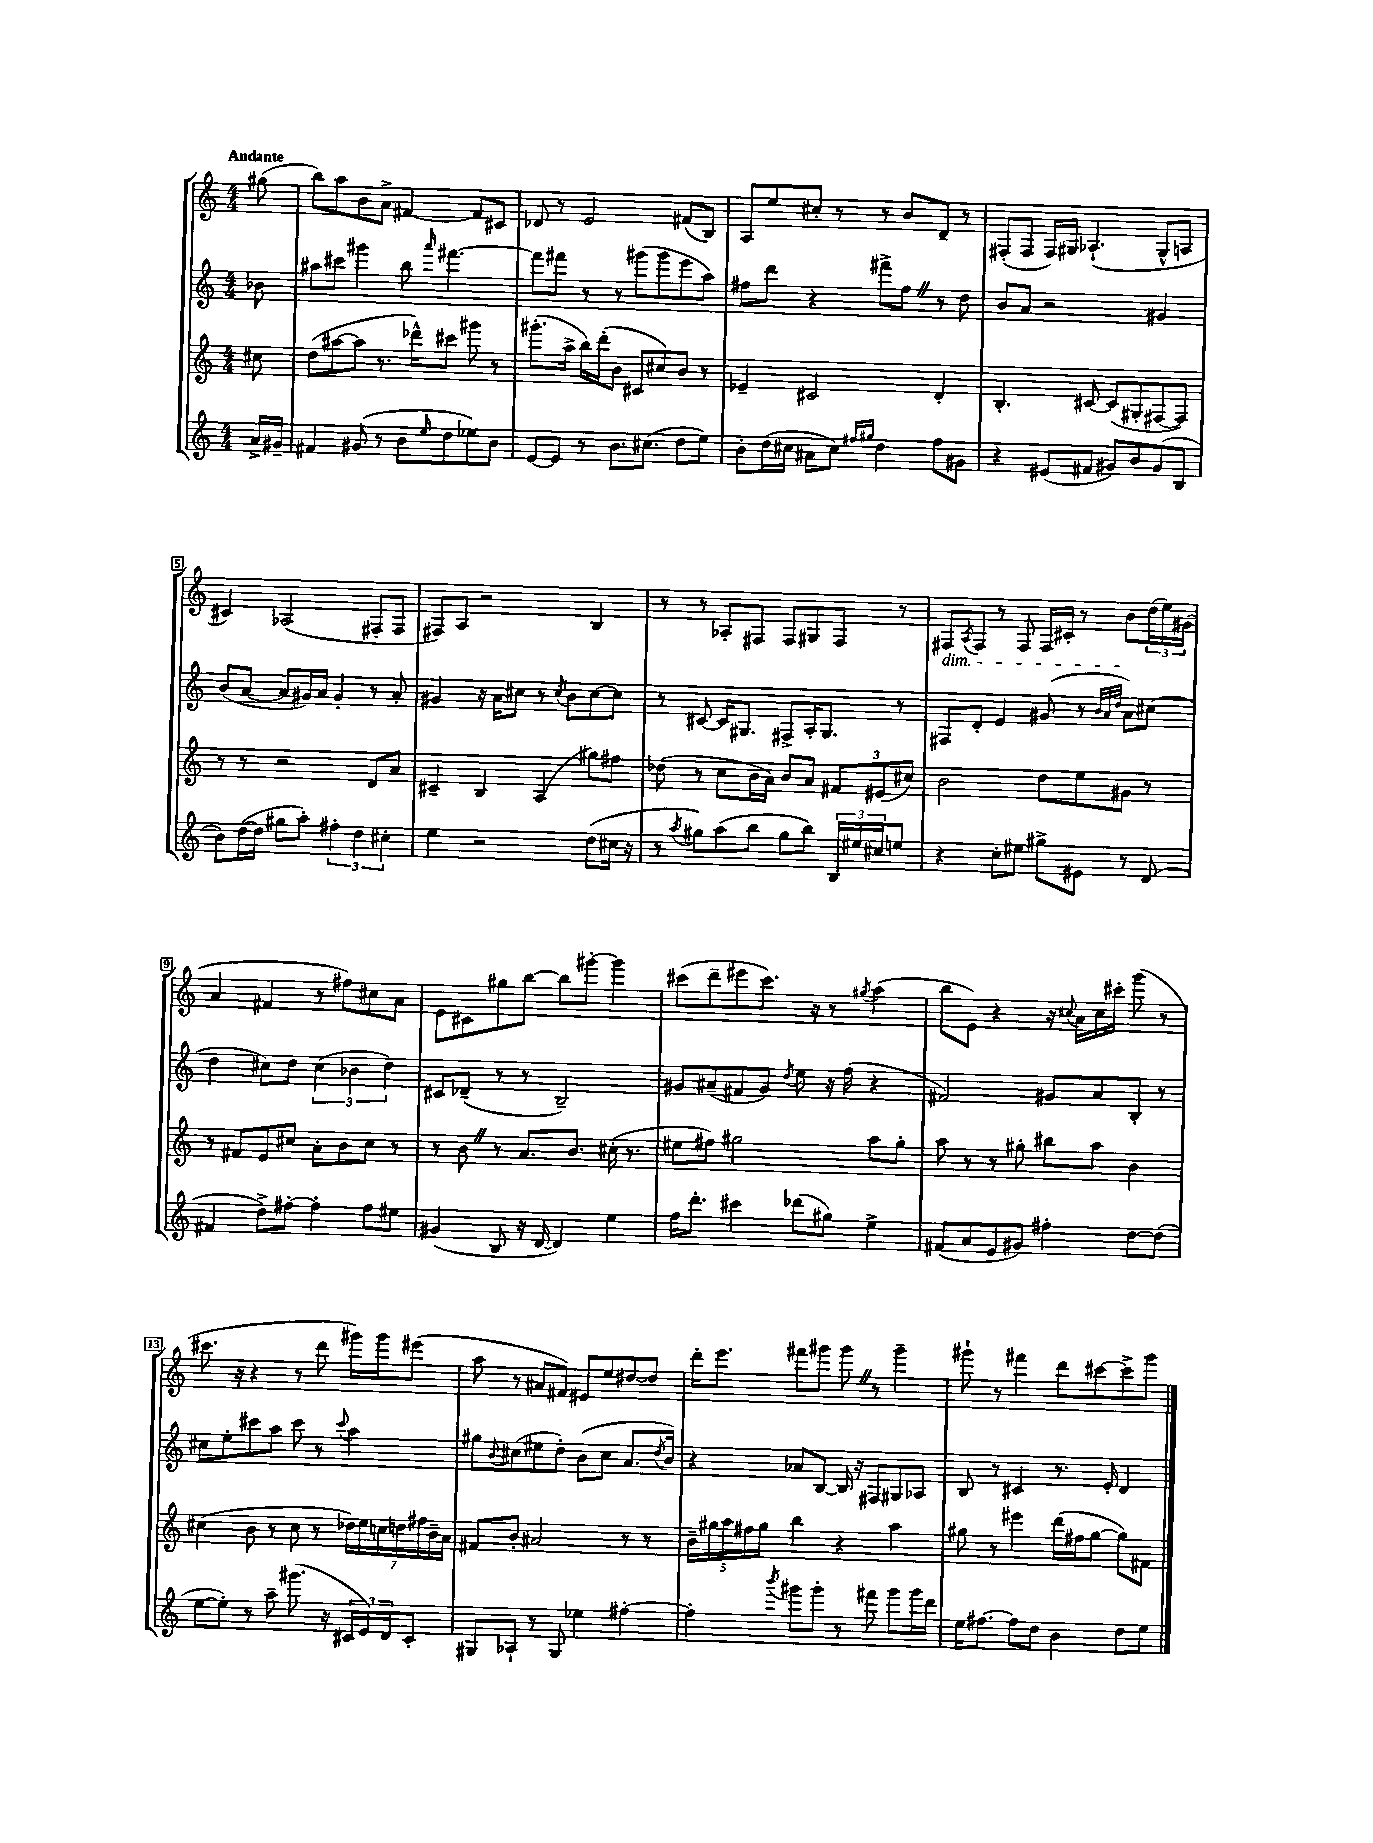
<<
\new StaffGroup <<
\new Staff = "s0" {
    \clef treble \key c \major \numericTimeSignature \time 4/4 \partial 8 \tempo "Andante"
    gis''8( |
    b''8) a''8 b'8 a'8-> fis'4~ fis'8 cis'8 |
    des'8 r8 e'2 fis'8( b8) |
    a8 e''8 cis''8-. r8 r8 b'8 d'8-- r8 |
    fis8-.( fis8 fis16) gis16 aes4.-!( gis8-^ a8 |
    cis'4) aes2( fis8-. fis8 |
    fis8) a8 r2 b4 |
    r8 r8 aes8-. fis8 fis8 gis8 fis8 r8 |
    fis8\dim \acciaccatura { a8 } fis8 r8 fis8 fis16 cis'16-. r8 b'8\! \tuplet 3/2 { d''16( e''16) gis'16( } |
    a'4 fis'4 r8 fis''8) cis''8 a'8 |
    e'8 cis'8 gis''8 b''8~ b''8 gis'''8~-. gis'''4 |
    cis'''8( d'''8-- eis'''8 cis'''8.) r16 r8 \acciaccatura { gis''8 } a''4( |
    b''8 e'8) r4 r16 \appoggiatura { cis''8 } a'16 cis''16 cis'''16-. g'''8( r8 |
    cis'''8. r16 r4 r8 d'''8 gis'''16) gis'''16 eis'''8( |
    a''8 r8 ais'8 fis'8) eis'8 e''8 dis''8~ dis''8 |
    d'''16-. e'''8. fis'''8 gis'''8 gis'''8 \once \override BreathingSign.text = \markup { \musicglyph "scripts.caesura.straight" } \breathe r8 gis'''4-- |
    gis'''8-! r8 fis'''4 d'''8 cis'''8~ cis'''8-> gis'''8 \bar "|." |
}
\new Staff = "s1" {
    \clef treble \key c \major \numericTimeSignature \time 4/4 \partial 8
    bes'8 |
    ais''8 cis'''8 gis'''4 b''8 \grace { a'''16 } fis'''4.~ |
    fis'''8 fis'''8 r8 r8 gis'''8( gis'''8 e'''8 a''8) |
    fis''8 d'''8 r4 fis'''8-> fis''8 \once \override BreathingSign.text = \markup { \musicglyph "scripts.caesura.straight" } \breathe r8 d''8 |
    b'8 a'8 r2 gis'4 |
    b'8( a'8~ a'8 gis'16) a'16 gis'4-. r8 a'8-. |
    gis'4 r16 a'16 cis''8 r8 \acciaccatura { cis''8 } b'8 cis''8~ cis''8 |
    r8 cis'8~ cis'16 gis8. fis8-> a16-. gis8. r8 |
    fis8 d'8-. e'4 gis'8( r8 \grace { b'32 a'32 d''32 } a'8) cis''8( |
    d''4 cis''8) d''8 \tuplet 3/2 { cis''4( bes'4 d''4) } |
    cis'8 des'8--( r8 r8 b2--) |
    gis'8 ais'8--( fis'8 gis'8) \acciaccatura { d''8 } e''8 r16 f''16( r4 |
    fis'2) gis'8 a'8 b8-. r8 |
    cis''8 e''8-. cis'''8 a''8 cis'''8 r8 \appoggiatura { cis'''8 } a''4 |
    gis''8 \appoggiatura { b'8 } cis''8( eis''8 d''8-.) b'8( cis''8 a'8. \acciaccatura { d''8 } b'16) |
    r4 aes'8 b8~ b16 r16 fis8 gis8 aes8 |
    b8 r8 cis'4 r8. e'16-. d'4 \bar "|." |
}
\new Staff = "s2" {
    \clef treble \key c \major \numericTimeSignature \time 4/4 \partial 8
    cis''8 |
    d''8( ais''8~ ais''8 r8. des'''16-^) cis'''8 gis'''8 r8 |
    gis'''8.-.( a''16-> b''16) d'''16-.( b'8 cis'8 cis''8) b'8 r8 |
    ees'4-- cis'2 d'4-. |
    b4.-. cis'8~ cis'8( gis8-. fis8~ fis8) |
    r8 r8 r2 d'8 a'8 |
    cis'4-- b4 a4( gis''8) fis''8 |
    des''8( r8 c''8 b'16 a'16) b'8 a'8 \tuplet 3/2 { fis'8 eis'8( cis''8) } |
    b'2 d''8 e''8 gis'8 r8 |
    r8 fis'8 e'8 cis''8 a'8-. b'8 cis''8 r8 |
    r8 b'8 \once \override BreathingSign.text = \markup { \musicglyph "scripts.caesura.straight" } \breathe r8 a'8. b'8. cis''16-.( r8. |
    eis''8 fis''8) gis''2 a''8 gis''8-. |
    a''8 r8 r8 gis''8-. bis''8 a''8 b'4 |
    cis''4( b'8 r8 cis''8 r8 \tuplet 7/4 { des''16) e''16 c''16 d''16 fis''16 b'16-- a'16 } |
    fis'8 b'8-. ais'2 r8 r8 |
    \tuplet 5/4 { b'16-- gis''16 a''16 fis''16 gis''16 } b''4 r4 a''4 |
    gis''8 r8 eis'''4 d'''16( fis''16 gis''8~ gis''8) fis'8 \bar "|." |
}
\new Staff = "s3" {
    \clef treble \key c \major \numericTimeSignature \time 4/4 \partial 8
    a'16-> gis'16-- |
    fis'4 gis'8( r8 b'8 \grace { e''16 } d''8 ees''8) b'8 |
    e'8~ e'8 r8 b'8. cis''8.( d''8 e''8) |
    b'8-. d''16( cis''16 ais'8 cis''8) \grace { fis''16 gis''16 } d''4 fis''8 gis'8 |
    r4 eis'8( fis'8 gis'8) b'8 gis'8( b8 |
    b'8) d''16~( d''16 gis''8 a''8-.) \tuplet 3/2 { fis''4-. d''4 cis''4-. } |
    e''4 r2 d''8( cis''16 r16 |
    r8 \acciaccatura { a''8 } gis''8) a''8( b''8 gis''8 b''8) \tuplet 3/2 { b16 eis''16 cis''16 } e''8 |
    r4 c''8-. eis''8 gis''8-> eis'8 r8 d'8( |
    fis'4 d''8->) fis''8~-. fis''4-. fis''8 eis''8 |
    gis'4( b8 r16 d'16~ d'4) e''4 |
    f''16 d'''8.-. cis'''4 des'''8( gis''8) e''4-> |
    fis'8( a'8 e'8 gis'8) fis''4-. d''8~ d''8( |
    e''8~ e''8-.) r8 a''8-- gis'''8.( r16 \tuplet 3/2 { cis'16 e'16) d'16 } cis'8-. |
    gis8 aes8-! r8 gis8 ees''4 fis''4~-. |
    fis''4-. \acciaccatura { b'''8 } gis'''8 gis'''8-. r8 fis'''8 gis'''8 gis'''16 d'''16 |
    e''16 fis''8.~ fis''8 d''8 b'4 d''8 e''8 \bar "|." |
}
>>
>>
\layout { \context { \Score \override BarNumber.stencil = #(make-stencil-boxer 0.1 0.3 ly:text-interface::print) } }
